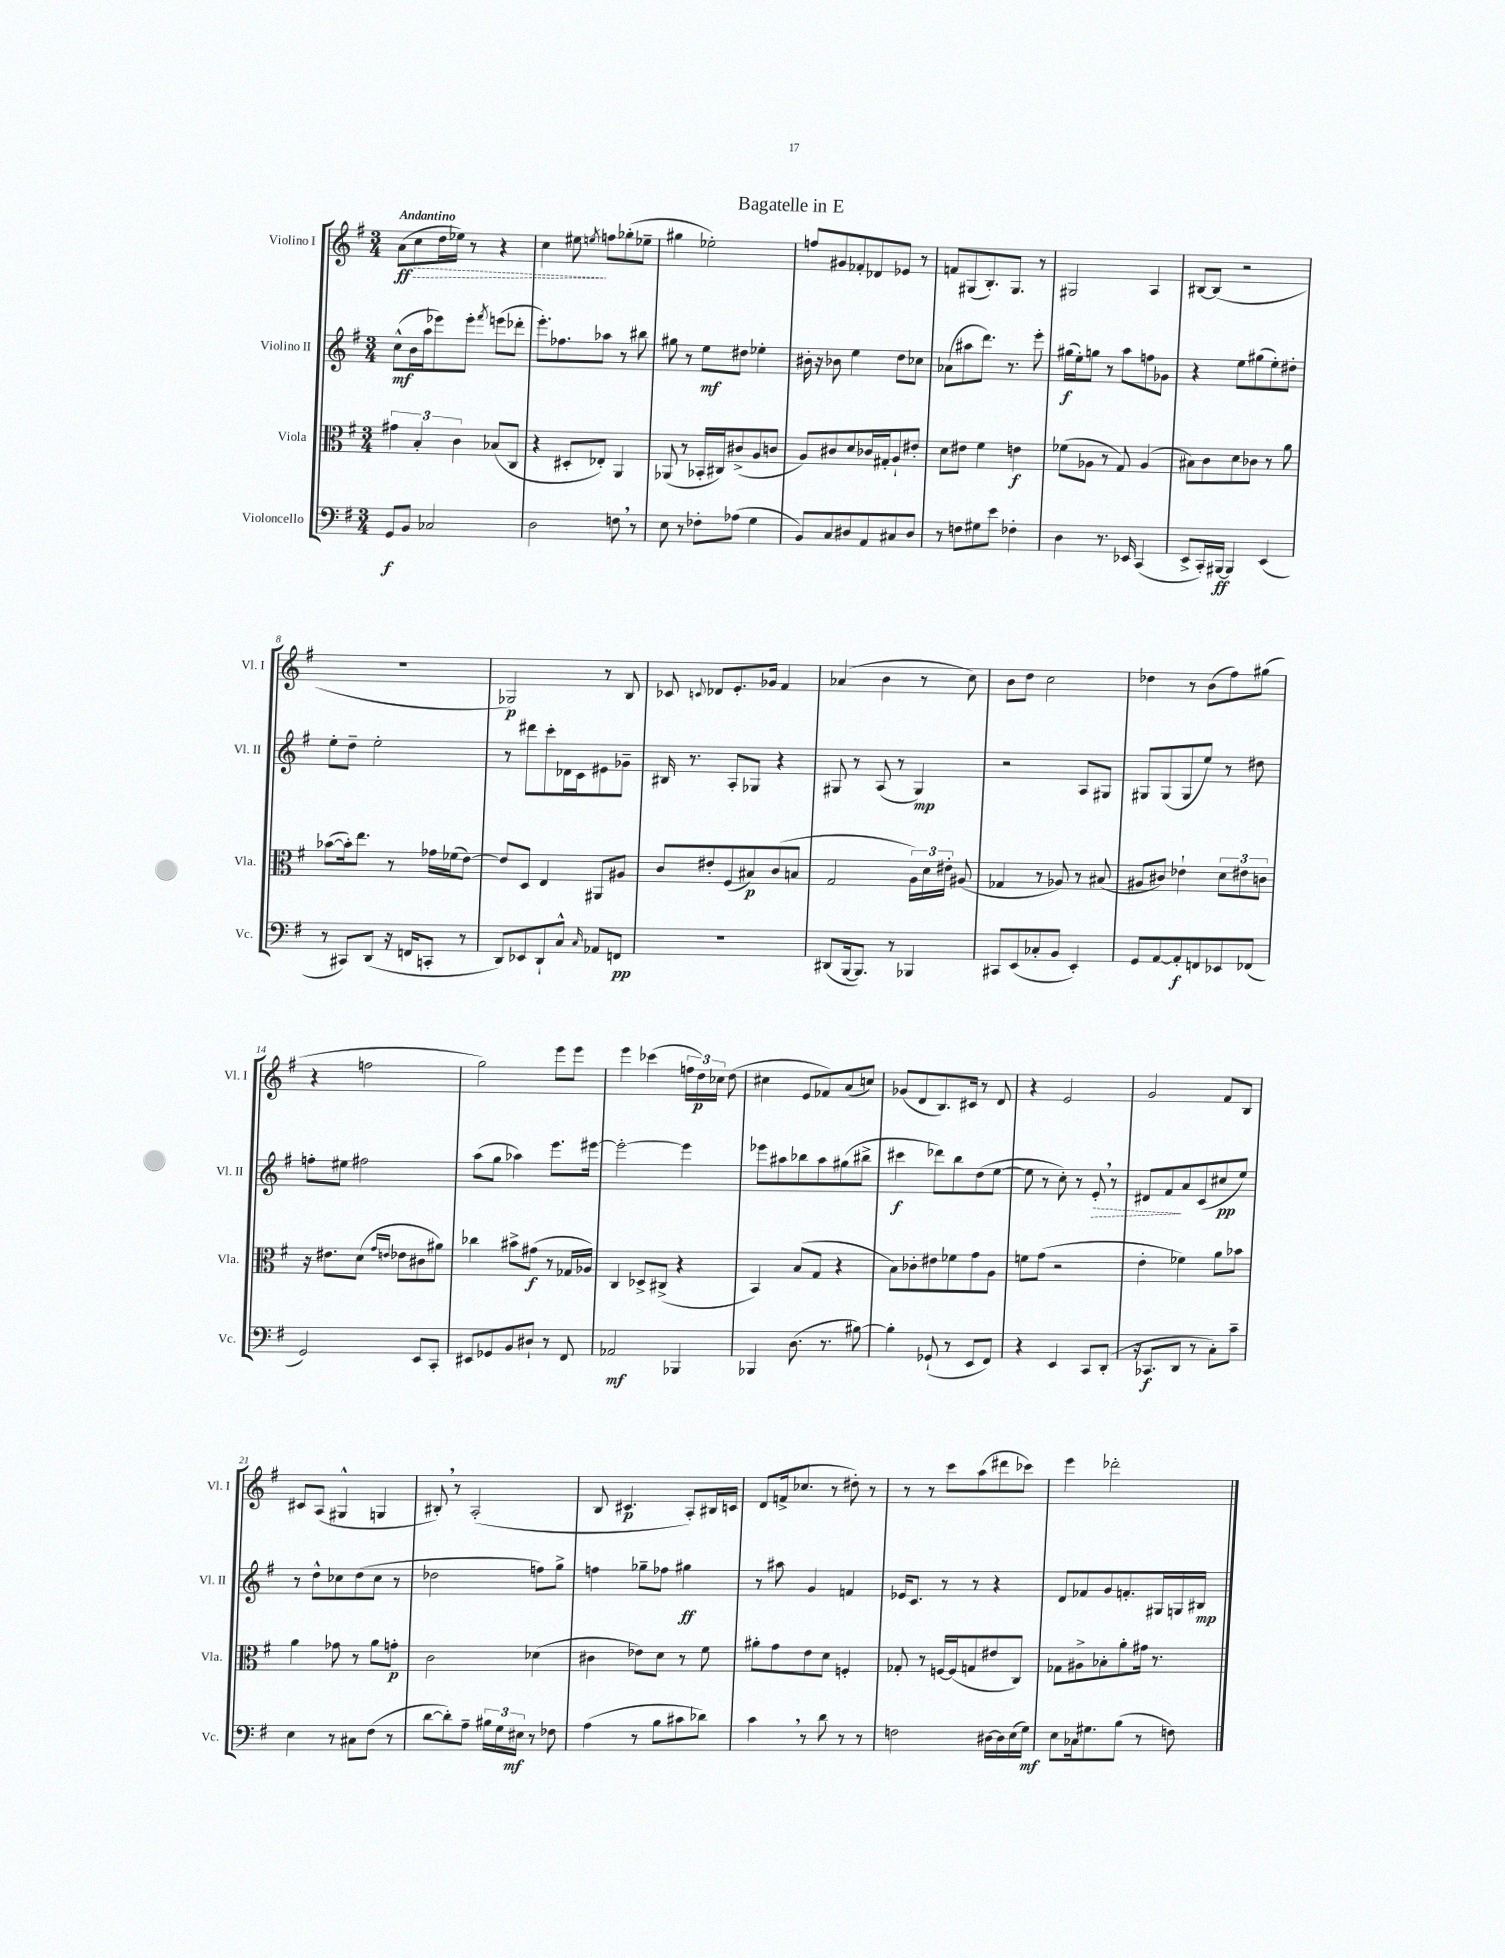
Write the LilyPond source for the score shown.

\header { title = "Bagatelle in E" }
<<
\new StaffGroup <<
\new Staff = "s0" \with { instrumentName = "Violino I" shortInstrumentName = "Vl. I" } {
    \clef treble \key g \major \numericTimeSignature \time 3/4 \tempo "Andantino"
    \autoBeamOff a'8[\ff( \once \override Hairpin.style = #'dashed-line c''8\> d''16 ees''16]) r8 r4 |
    c''4 eis''8\! \acciaccatura { e''8 } f''8[ ges''8-.( ees''8]-- |
    gis''4 ees''2-.) |
    f''8[ gis'8 fes'8-. des'8 ees'8] r8 |
    f'8[ gis8( b8.-.) gis8.] r8 |
    gis2 a4 |
    bis8[~ bis8]( r2 |
    R2. |
    ges2\p) r8 b8 |
    ces'8 \appoggiatura { c'8 } des'8[ e'8.-. ges'16] fis'4 |
    aes'4( b'4 r8 c''8) |
    b'8[ d''8] c''2 |
    des''4 r8 b'8[( fis''8) gis''8]( |
    r4 f''2 |
    g''2) e'''8[ e'''8] |
    e'''4 ces'''4( \tuplet 3/2 { f''16[ d''16\p) ces''16] } d''8( |
    cis''4 e'8[ fes'8) a'8( c''8]) |
    ges'8[( d'8 b8.) cis'16] r8 d'8 |
    r4 e'2 |
    g'2 fis'8[ b8] |
    cis'8[ a8]( gis4-^ g4 |
    bis8-.) \breathe r8 a2-.( |
    b8 cis'4.\p a8[-.) bis16 c'16] |
    d'8[( f'16-> ces''8.] r8 dis''8-.) r8 |
    r8 r8 c'''8[ a''8( dis'''8 ces'''8]) |
    e'''4 des'''2-. \bar "|." |
}
\new Staff = "s1" \with { instrumentName = "Violino II" shortInstrumentName = "Vl. II" } {
    \clef treble \key g \major \numericTimeSignature \time 3/4
    \autoBeamOff c''8[-^\mf( b'16 a''16 ees'''8) ees'''8]-. \acciaccatura { fis'''8 } e'''8[( des'''8]-. |
    e'''8.[-.) fes''8. aes''8] r8 bis''8 |
    gis''8 r8 e''8[\mf dis''8] ees''4-. |
    bis'16-. r16 bes'8 e''4 d''8[ ces''8] |
    aes'8[( ais''8 d'''8.]) r8. e'''8-. |
    gis''16[\f( e''16-.) g''8] r8 a''8[ f''8 ges'8] |
    r4 e''8[ gis''8( e''8-.) dis''8]-. |
    e''8[-. d''8]-- e''2-. |
    r8 dis'''8[ c'''8-. des'16 c'16 eis'8 ges'8]-- |
    bis16 r8. a8[-. ges8] r4 |
    gis8 r8 a8( r8 gis4\mp) |
    r2 a8[ gis8] |
    gis8[ gis8( gis8 e''8]) r8 dis''8 |
    f''8[-. eis''8] fis''2 |
    a''8[( g''8] aes''4) e'''8.[ eis'''16]~ |
    eis'''2~-. eis'''4 |
    ees'''8[ ais''8 bes''8 ais''8 gis''8( bis''8]-> |
    cis'''4\f des'''8[) b''8 d''8( e''8]~ |
    e''8 r8 c''8-.) r8 \once \override Hairpin.style = #'dashed-line e'8-.\> \breathe r8 |
    dis'8[ fis'8\! a'8 c'8( cis''8\pp e''8]) |
    r8 d''8[-^ ces''8 d''8( ces''8] r8 |
    des''2 f''8[) g''8]-> |
    f''4 ges''8[-- fes''8] gis''4\ff |
    r8 ais''8 g'4 f'4 |
    ees'16[ c'8.] r8 r8 r4 |
    d'8[ fes'8 g'8 f'8.-. gis16 g16 bis16]\mp \bar "|." |
}
\new Staff = "s2" \with { instrumentName = "Viola" shortInstrumentName = "Vla." } {
    \clef alto \key g \major \numericTimeSignature \time 3/4
    \autoBeamOff \tuplet 3/2 { gis'4 b4-. c'4 } bes8[( c8] |
    r4 dis8[-. ees8]-.) a,4 |
    aes,8( r8 bes,16[-. cis16) cis'8->( a8 c'8] |
    a8[) cis'8 d'8 ces'16 gis16-. a8-! eis'8]-. |
    d'8[ eis'8] fis'4 e'4\f |
    fes'8[( aes8] r8 g8) aes4( |
    bis8[) c'8 d'8 ces'8] r8 a'8 |
    bes'8[~( bes'16-.) e''8.] r8 ges'16[ fes'16( e'8]~) |
    e'8[ d8] e4 ais,8[ ais8] |
    c'8[ eis'8-. fis8( bis8\p) c'8( b8] |
    g2 \tuplet 3/2 { a16[) d'16 eis'16]-. } ais8( |
    ges4 r8 aes8) r8 bis8( |
    ais8[ cis'8]) ees'4-! \tuplet 3/2 { d'8[ eis'8 c'8] } |
    r16 eis'8.[ d'8]( \grace { g'16[ e'16] } ees'8[ cis'8 ais'8]) |
    ces''4 bis'8[-> gis'8]\f( r8 ges16[ aes16]) |
    c4 des8[-> cis8]->( r4 |
    b,4) b8[( g8] r4 |
    b8[) ces'8-. eis'8 fes'8 g'8 a8] |
    f'8[ g'8]( r2 |
    e'4-. fes'4) a'8[ bes'8] |
    a'4 ges'8 r8 a'8[ g'8]-.\p |
    c'2 des'4( |
    cis'4 ees'8[) d'8] r8 fis'8 |
    ais'8[-. g'8 e'8 d'8] f4-. |
    ges8-. r8 f16[~ f16( g8 eis'8 c8]) |
    ges8[ ais8-> bes8-. a'8-. gis'16] r8. \bar "|." |
}
\new Staff = "s3" \with { instrumentName = "Violoncello" shortInstrumentName = "Vc." } {
    \clef bass \key g \major \numericTimeSignature \time 3/4
    \autoBeamOff g,8[\f b,8] ces2 |
    d2 f8 \breathe r8 |
    e8 r8 fes8[-. aes8]( g4 |
    b,8[) c8 dis8 a,8 cis8 dis8] |
    r8 f8[ gis8 e'8] fes4-. |
    d4 r8. ees,16 c,4( |
    e,8[-> c,16-.) bis,,16]~\ff bis,,4 e,4( |
    r8 cis,8[) d,8]( r16 f,16[ c,8]-. r8 |
    d,8[) ees,8 d,8-! c8]-^ \grace { c16 } aes,8[ f,8]\pp |
    R2. |
    dis,8[( b,,16~ b,,8.]) r8 bes,,4 |
    cis,8[ e,8( ces8-. b,8] e,4-.) |
    g,8[ a,8~ a,8-.\f f,8 ees,8 fes,8]( |
    g,2) e,8[ c,8]-. |
    eis,8[ ges,8 b,8 dis8]-! r8 fis,8 |
    aes,2\mf bes,,4 |
    bes,,4 d8.( r8. bis8~) |
    bis4-. ges,8-!( r8 e,8[ fis,8]) |
    r4 e,4 c,8[ d,8]-.( |
    r16 ces,8.[\f d,8] r8 c8[-.) c'8]-- |
    e4 r8 cis8[ fis8]( r8 |
    d'8[~ d'8-.) a8]-- \tuplet 3/2 { bis16[ g16 eis16]\mf } r8 fes8 |
    a4( r8 b8[ cis'8 des'8]) |
    c'4 \breathe r8 d'8 r8 r8 |
    f2 dis16[~ dis16 e16( g16]\mf) |
    e8[ ces16 gis8. b8]( r8 f8) \bar "|." |
}
>>
>>
